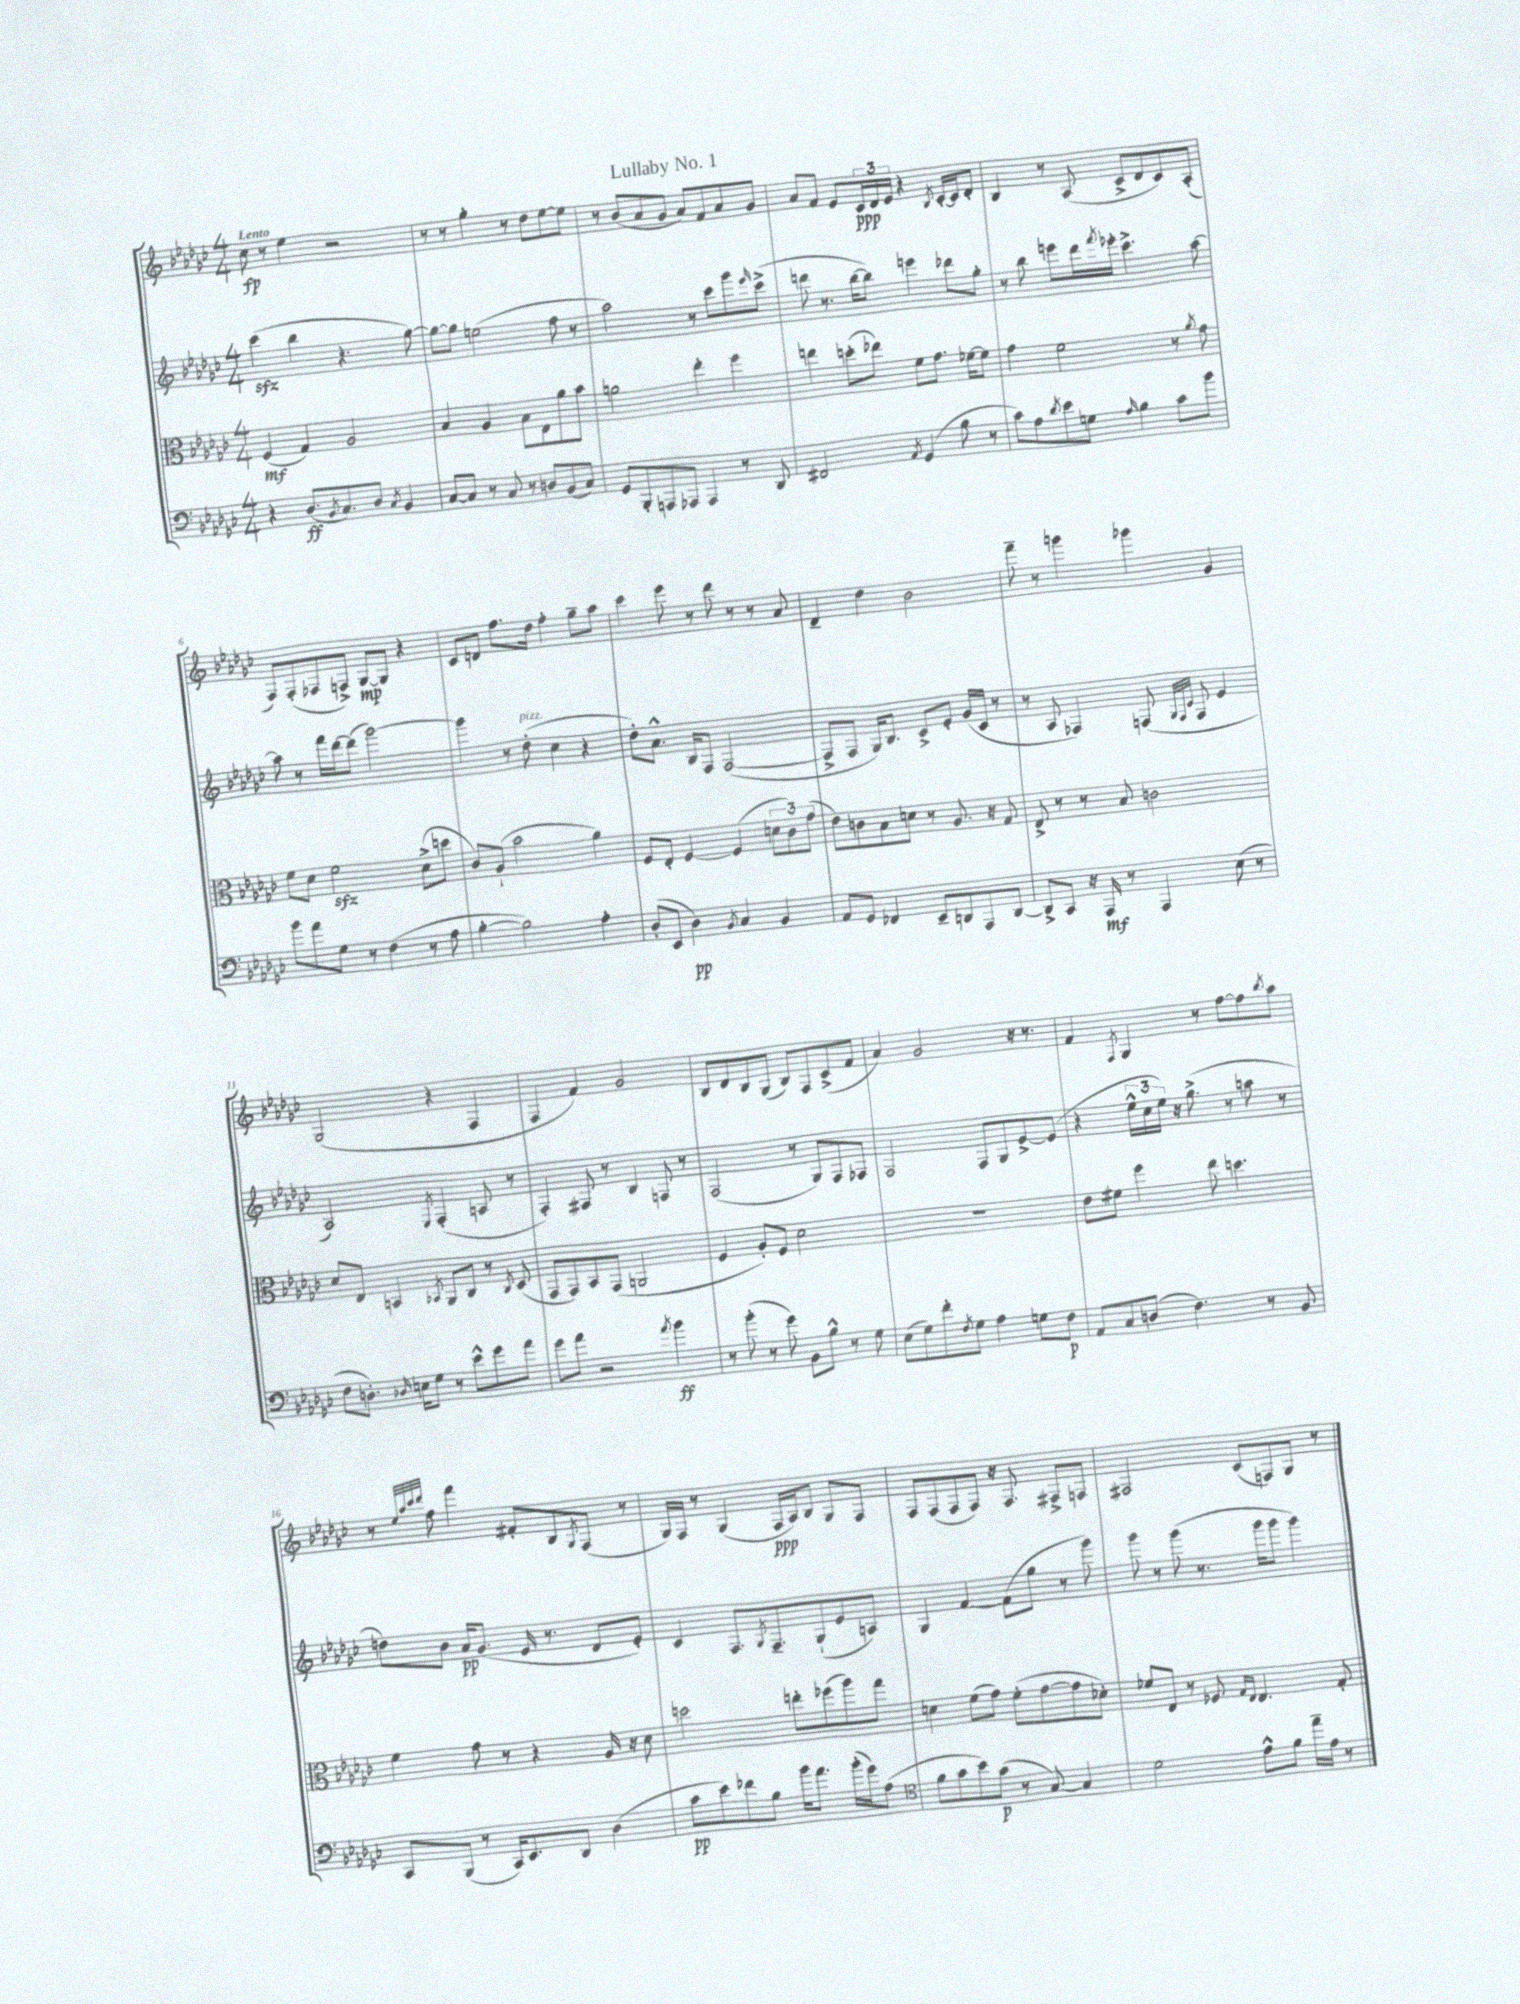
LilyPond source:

\header { title = "Lullaby No. 1" }
<<
\new StaffGroup <<
\new Staff = "s0" {
    \clef treble \key ges \major \numericTimeSignature \time 4/4 \tempo "Lento"
    ces''8\fp r8 ees''4 r2 |
    r8 r8 ges''4-. r8 des''8 ees''8~ ees''8 |
    r8 bes'8( aes'8 ges'8 aes'8) f'8 aes'8 ges'8 |
    aes'8 f'8 ees'8 \tuplet 3/2 { ces'16\ppp des'16 ees'16 } r4 \acciaccatura { bes8 } ces'16~-. ces'16 des'8-. |
    bes4 r8 aes8( ces'8-> des'8 ces'8) aes8-.( |
    f8) f8-.( fes8 f8->) ges8~\mp ges8 r4 |
    ces'8 d'8 f''8. des''16 f''4-. ges''8-- aes''8 |
    ces'''4 ees'''8 r8 des'''8 r8 r8 aes'8 |
    des'4-- des''4 bes'2 |
    f'''8-- r8 g'''4 ges'''4 ges'4 |
    ges2( r4 f4 |
    f4 f'4) ges'2 |
    bes8 des'8 bes8 ges8( bes8) f8 ces'8->( f'8 |
    aes'4) ges'2 r16 r8. |
    f'4 \acciaccatura { f8 } ges4 r8 f''8~ f''8 \acciaccatura { bes''8 } aes''8 |
    r8 \grace { ees''32 aes''32 ces'''32 des'''32 } f''8 f'''4 fis'8-. bes8 \acciaccatura { ges8 } f8( r8 |
    ges16) f16 r8 ges4( f16\ppp aes16) bes8 ges8 f8 |
    f8 f8( f8 f8) r16 f8. fis8-> f8 |
    fis2 ces'8( f8) ges8 r8 \bar "|." |
}
\new Staff = "s1" {
    \clef treble \key ges \major \numericTimeSignature \time 4/4
    ces'''4\sfz( bes''4 r4. ges''8~) |
    ges''8~ ges''8 e''2( f''8 r8 |
    aes''2) r8 ces'''8 ges'''8 \grace { ees'''16 } ces'''8->( |
    d'''8 r8. bes''16~ bes''8) e'''4 des'''8 ges''8-. |
    r8 bes''8 e'''8 des'''16 \acciaccatura { f'''8 } ees'''16-. ces'''4.-> aes''8~ |
    aes''8 r8 f'''16 des'''16~ des'''8( ges'''2~) |
    ges'''4 r8 des''8-.^\markup { \italic "pizz." }( ces''4 r4 |
    des''8-.) aes'8.-^ bes16 f8 f2~( |
    f8-> f8 ges16) bes8. ces'8-> ees'8-. ges'16( ces'16 r8 |
    r8 aes8 fes4) f8( \grace { ges32 f32 ces'32 } f8 ees'4 |
    aes2) \acciaccatura { ees8 } f4-.( a8 r8 |
    f4-.) fis8 r8 bes4 f8 r8 |
    f2( r8 ges8) f8 fes8 |
    f2 f8 ges8 ees'8~-> ees'8( |
    r4 \tuplet 3/2 { ees''16-^ ces''16 ees''16) } r16 ges''8.->( r8 a''8 r8 |
    d''8) bes'8 aes'16\pp ges'8.( ees'16 r8. des'8 ees'8-.) |
    ces'4 f8. \acciaccatura { ges8 } f8.-- ges8-!( ees'8 a8) |
    ges4 f'4~ f'8( ges''8 r8 ges'''8) |
    ges'''8 r8 ges'''8( r8. ges'''16 ges'''8 ges'''4) \bar "|." |
}
\new Staff = "s2" {
    \clef alto \key ges \major \numericTimeSignature \time 4/4
    f4\mf( ges4) aes2 |
    bes4 aes4 bes8 ees8 aes'8 bes'8 |
    a'2 ees''4-. f''4 |
    e''4 d''8-.( ees''8) f'8 ges'8. fes'16~ fes'8 |
    ges'4 f'2 r8 \acciaccatura { aes'8 } ges'8 |
    f'8 des'8 f'2\sfz des'8->( d''8 |
    ces'8) aes8-!( bes'2 aes'4) |
    f8 ees8-. f4~ f4( \tuplet 3/2 { d'8 ces'8) ges'8( } |
    ees'8) c'8 bes8 d'8 r8 aes8. r16 ges8 |
    ees8-> r8 r8 bes8 c'2 |
    des'8 ees8 b,4 \acciaccatura { bes,8 } aes,8 ces8 r8 \acciaccatura { ces8 } des8( |
    ges,8 ges,8) bes,8 ges,8( a,2 |
    f4 aes8-.) f8 des'2 |
    R1 |
    ees'8 fis'8 f''4 ees''8 d''4. |
    f'4 ges'8 r8 r4 aes16 r16 des'8 |
    d''2 e''8-. fes''8( aes''8) ges''8 |
    d'4 f'8( ges'8) f'8-.( ges'8~ ges'8 des'8-.) |
    fes'8 ees8 r8 fes8 \grace { ges16 ees16 } ees4. ges8-. \bar "|." |
}
\new Staff = "s3" {
    \clef bass \key ges \major \numericTimeSignature \time 4/4
    r4 des8.\ff( \acciaccatura { bes,8 } ces8.) des8 \acciaccatura { ces8 } bes,4 |
    ces8~ ces8 r8 ces8 r8 d8 bes,8( ces8) |
    ges,8 bes,,8-. a,,8 aes,,8 aes,,4 r8 des,8 |
    fis,2 \acciaccatura { aes,8 } ges,4( bes8 r8 |
    ces'8) aes8 \acciaccatura { des'8 } ees'8 g8 \grace { aes16 } bes4 ces'8 bes'8 |
    bes'8 aes'8 ges8 r8 f4( r8 aes8 |
    bes4~-. bes2) aes4-. |
    des8-.( ees,8 des4\pp) \acciaccatura { bes,8 } ces4 bes,4 |
    aes,8 ges,8 fes,4 ees,8-- d,8 aes,,8 d,8~ |
    d,8-> ces,8 r16 aes,,16\mf r8 aes,,4 ees8( r8 |
    f8 d8.-.) \grace { des16 } e16 ges8 r8 ees'8-^ ges'8 aes'8 |
    ges'8 aes'8 r2 \acciaccatura { aes'8 } bes'4\ff |
    r8 bes'8-.( r8 ges'8) bes,8 bes8-^ r8 ges8 |
    ees8( ges8) f'8-. \acciaccatura { f8 } ges8 aes4 g8 f8\p |
    aes,8 ces8 d8( f4.) r8 bes,8 |
    ces,8 bes,,8( r8 ces,16) ees,8. des,8 des4( |
    ces'8\pp ees'8) fes'8 bes8 bes'16 aes'8. bes'16-.( ges'16) aes8( |
    \clef tenor f'8 ges'8 bes'8) ges'8\p( r8 ges8~) ges4 |
    des'2 ees'8-^ f'8 ees''16-- ees'16 r8 \bar "|." |
}
>>
>>
